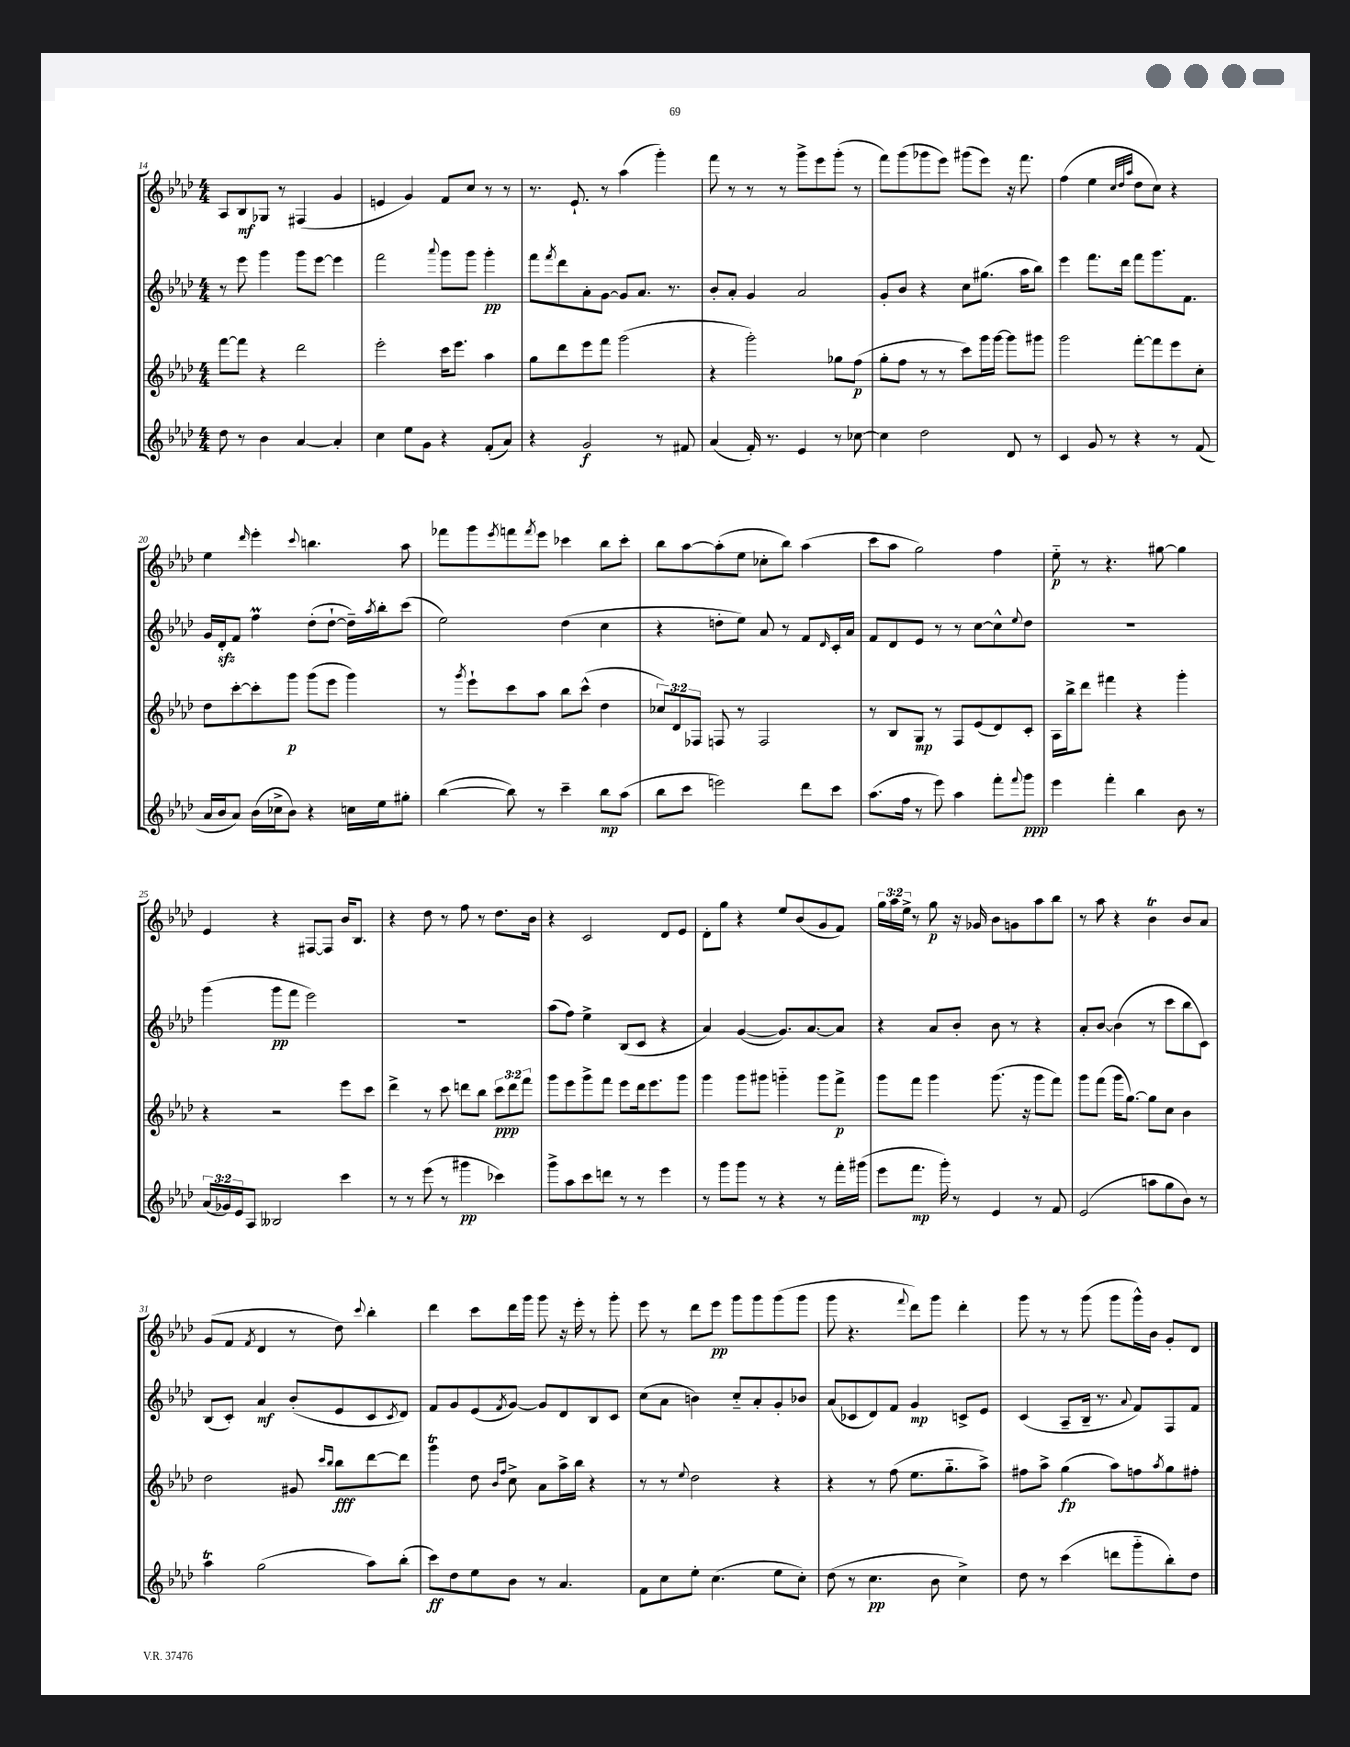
<<
\new StaffGroup <<
\new Staff = "s0" {
    \clef treble \key aes \major \numericTimeSignature \time 4/4 \override Staff.TupletNumber.text = #tuplet-number::calc-fraction-text
    aes8 bes8\mf ges8 r8 fis4( g'4 |
    e'4 g'4) f'8 c''8 r8 r8 |
    r8. ees'8.-! r8 aes''4( g'''4-.) |
    f'''8 r8 r8 r8 g'''8-> ees'''8 g'''8-.( r8 |
    f'''8) g'''8( ges'''8 ees'''8) gis'''8( ees'''8) r16 f'''8. |
    f''4( ees''4 \grace { c''32 des''32 aes''32 } des''8 c''8) r4 |
    ees''4 \grace { des'''16 } ees'''4-. \appoggiatura { c'''8 } b''4. aes''8 |
    fes'''8 g'''8 \acciaccatura { ees'''8 } f'''8 \acciaccatura { f'''8 } ees'''8 ces'''4 bes''8 ces'''8-. |
    bes''8 aes''8~ aes''8-.( ees''8 ces''8-. bes''8) aes''4( |
    c'''8 aes''8 g''2) f''4 |
    ees''8-_\p r8 r4. gis''8~ gis''4 |
    ees'4 r4 fis8~ fis8 bes'16 bes8. |
    r4 des''8 r8 f''8 r8 des''8. bes'16 |
    r4 c'2 des'8 ees'8 |
    des'8-. g''8 r4 ees''8 bes'8( g'8 f'8) |
    \tuplet 3/2 { g''16 aes''16 ees''16-> } r8 g''8\p r16 ges'16 bes'8 g'8 aes''8 bes''8 |
    r8 aes''8 r4 bes'4\trill bes'8 aes'8 |
    g'8( f'8 \acciaccatura { f'8 } des'4 r8 des''8) \appoggiatura { c'''8 } bes''4-. |
    des'''4 c'''8 des'''16 g'''16 g'''8 r16 ees'''16-. r8 g'''8-. |
    ees'''8 r8 des'''8 ees'''8\pp g'''8 g'''8 g'''8( g'''8 |
    g'''8 r4. \appoggiatura { f'''8 } des'''8) g'''8 des'''4-. |
    g'''8 r8 r8 g'''8( g'''8 g'''16-^) bes'16 g'8-. des'8 \bar "|." |
}
\new Staff = "s1" {
    \clef treble \key aes \major \numericTimeSignature \time 4/4
    r8 ees'''8 g'''4 g'''8 ees'''8~ ees'''4 |
    f'''2 \appoggiatura { aes'''8 } g'''8 g'''8 g'''4-.\pp |
    f'''8 \acciaccatura { f'''8 } des'''8 aes'8-. g'8~ g'8 aes'8. r8. |
    bes'8-. aes'8-. g'4 aes'2 |
    g'8-. bes'8 r4 c''8 gis''8.( aes''16 bes''8) |
    ees'''4 f'''8. des'''16 f'''8 g'''8. f'8. |
    g'16 des'16-.\sfz f'8 f''4\prall des''8-.( des''8~-! des''16--) \acciaccatura { aes''8 } bes''16-. c'''8( |
    ees''2) des''4( c''4 |
    r4 d''8-. ees''8) aes'8 r8 f'8 \grace { des'16 } c'16-. aes'16 |
    f'8 des'8 ees'8 r8 r8 c''8~ c''8-^ \appoggiatura { ees''8 } des''8 |
    R1 |
    g'''4( g'''8\pp f'''8 ees'''2) |
    R1 |
    aes''8( f''8) ees''4-> bes8( c'8 r4 |
    aes'4) g'4~( g'8.) aes'8.~ aes'8 |
    r4 aes'8 bes'8-. bes'8 r8 r4 |
    aes'8-. bes'8~ bes'4( r8 c'''8 bes''8 c'8) |
    bes8( c'8-.) aes'4\mf bes'8-.( ees'8 c'8 \acciaccatura { c'8 } des'8) |
    f'8 g'8 ees'8( \acciaccatura { f'8 } g'8~) g'8 des'8 bes8 c'8 |
    c''8( aes'8 b'4) c''8-_ aes'8-. g'8-. bes'8 |
    aes'8( ces'8 des'8) f'8 g'4\mp c'8-> ees'8 |
    c'4( aes8-- bes16-- r8. \appoggiatura { aes'8 } f'8) f8 f'8 \bar "|." |
}
\new Staff = "s2" {
    \clef treble \key aes \major \numericTimeSignature \time 4/4 \override Staff.TupletNumber.text = #tuplet-number::calc-fraction-text
    f'''8~ f'''8 r4 des'''2 |
    ees'''2-. c'''16 ees'''8. aes''4 |
    g''8 des'''8 ees'''8 f'''8 g'''2( |
    r4 g'''2-.) ges''8 f''8\p( |
    g''8-. f''8 r8 r8 c'''8) g'''16 g'''16~ g'''8 gis'''8 |
    g'''2 f'''8~-. f'''8 ees'''8 c''8-. |
    des''8 c'''8~-. c'''8-. g'''8\p g'''8( ees'''8 g'''4) |
    r8 \acciaccatura { g'''8 } ees'''8-! c'''8 aes''8 bes''8 c'''8-^( des''4 |
    \tuplet 3/2 { ces''8) des'8 fes8 } f8 r8 f2 |
    r8 bes8 g8\mp r8 f8 ees'8( des'8) c'8-. |
    aes16 bes''16-> des'''8 fis'''4 r4 g'''4-. |
    r4 r2 ees'''8 c'''8 |
    des'''4-> r8 c'''8 d'''8 bes''8 \tuplet 3/2 { c'''8\ppp d'''8 f'''8 } |
    g'''8 ees'''8 g'''8-> f'''8 ees'''8 des'''16 ees'''8. g'''8 |
    g'''4 g'''8 gis'''8 g'''4-_ g'''8 f'''8->\p |
    g'''8 f'''8 g'''4 g'''8.( r16 g'''8 f'''8) |
    g'''8 f'''8( g'''16 g''8.~) g''8 c''8 bes'4 |
    des''2 gis'8 \grace { c'''16 bes''16 } bes''8\fff des'''8~ des'''8 |
    g'''4\trill des''8 \grace { bes'16 f''16 } c''8-> aes'8 aes''16-> bes''16 r4 |
    r8 r8 \appoggiatura { ees''8 } des''2 r4 |
    r4 r8 f''8( ees''8. g''8.-_ aes''8->) |
    fis''8 aes''8-> g''4\fp( aes''8) f''8 \acciaccatura { aes''8 } g''8 fis''8-. \bar "|." |
}
\new Staff = "s3" {
    \clef treble \key aes \major \numericTimeSignature \time 4/4 \override Staff.TupletNumber.text = #tuplet-number::calc-fraction-text
    des''8 r8 bes'4 aes'4~ aes'4-. |
    c''4 ees''8 g'8 r4 f'8-.( aes'8) |
    r4 g'2\f r8 fis'8 |
    aes'4( f'16-.) r8. ees'4 r8 ces''8~ |
    ces''4 des''2 des'8 r8 |
    c'4 g'8 r8 r4 r8 f'8( |
    aes'16 bes'16 aes'8) bes'16( ces''16-> bes'8) r4 c''16 ees''16 gis''8-. |
    bes''4~( bes''8) r8 c'''4-- bes''8\mp aes''8( |
    bes''8 c'''8 e'''2) des'''8 c'''8 |
    aes''8.( f''16 r8 ees'''8) aes''4 f'''8-. \appoggiatura { f'''8 } g'''8\ppp |
    ees'''4 f'''4-. bes''4 bes'8 r8 |
    \tuplet 3/2 { aes'16( ges'16) ees'16 } aes8 beses2 c'''4 |
    r8 r8 ees'''8( r8 gis'''4\pp ces'''4) |
    g'''8-> aes''8 c'''8 d'''8 r8 r8 ees'''4 |
    r8 g'''8 g'''8 r8 r4 r8 f'''16-. gis'''16( |
    ees'''8 f'''8.\mp g'''16-.) r8 ees'4 r8 f'8 |
    ees'2( a''8 g''8 bes'8) r8 |
    aes''4\trill g''2( aes''8) bes''8-.( |
    c'''8\ff) des''8 ees''8 bes'8 r8 aes'4. |
    f'8 c''8 ees''8-. c''4.( ees''8 c''8-.) |
    des''8( r8 c''4.\pp bes'8 c''4->) |
    des''8 r8 c'''4( d'''8 g'''8-_ bes''8-.) des''8 \bar "|." |
}
>>
>>
\layout { \context { \Score currentBarNumber = #14 } }
